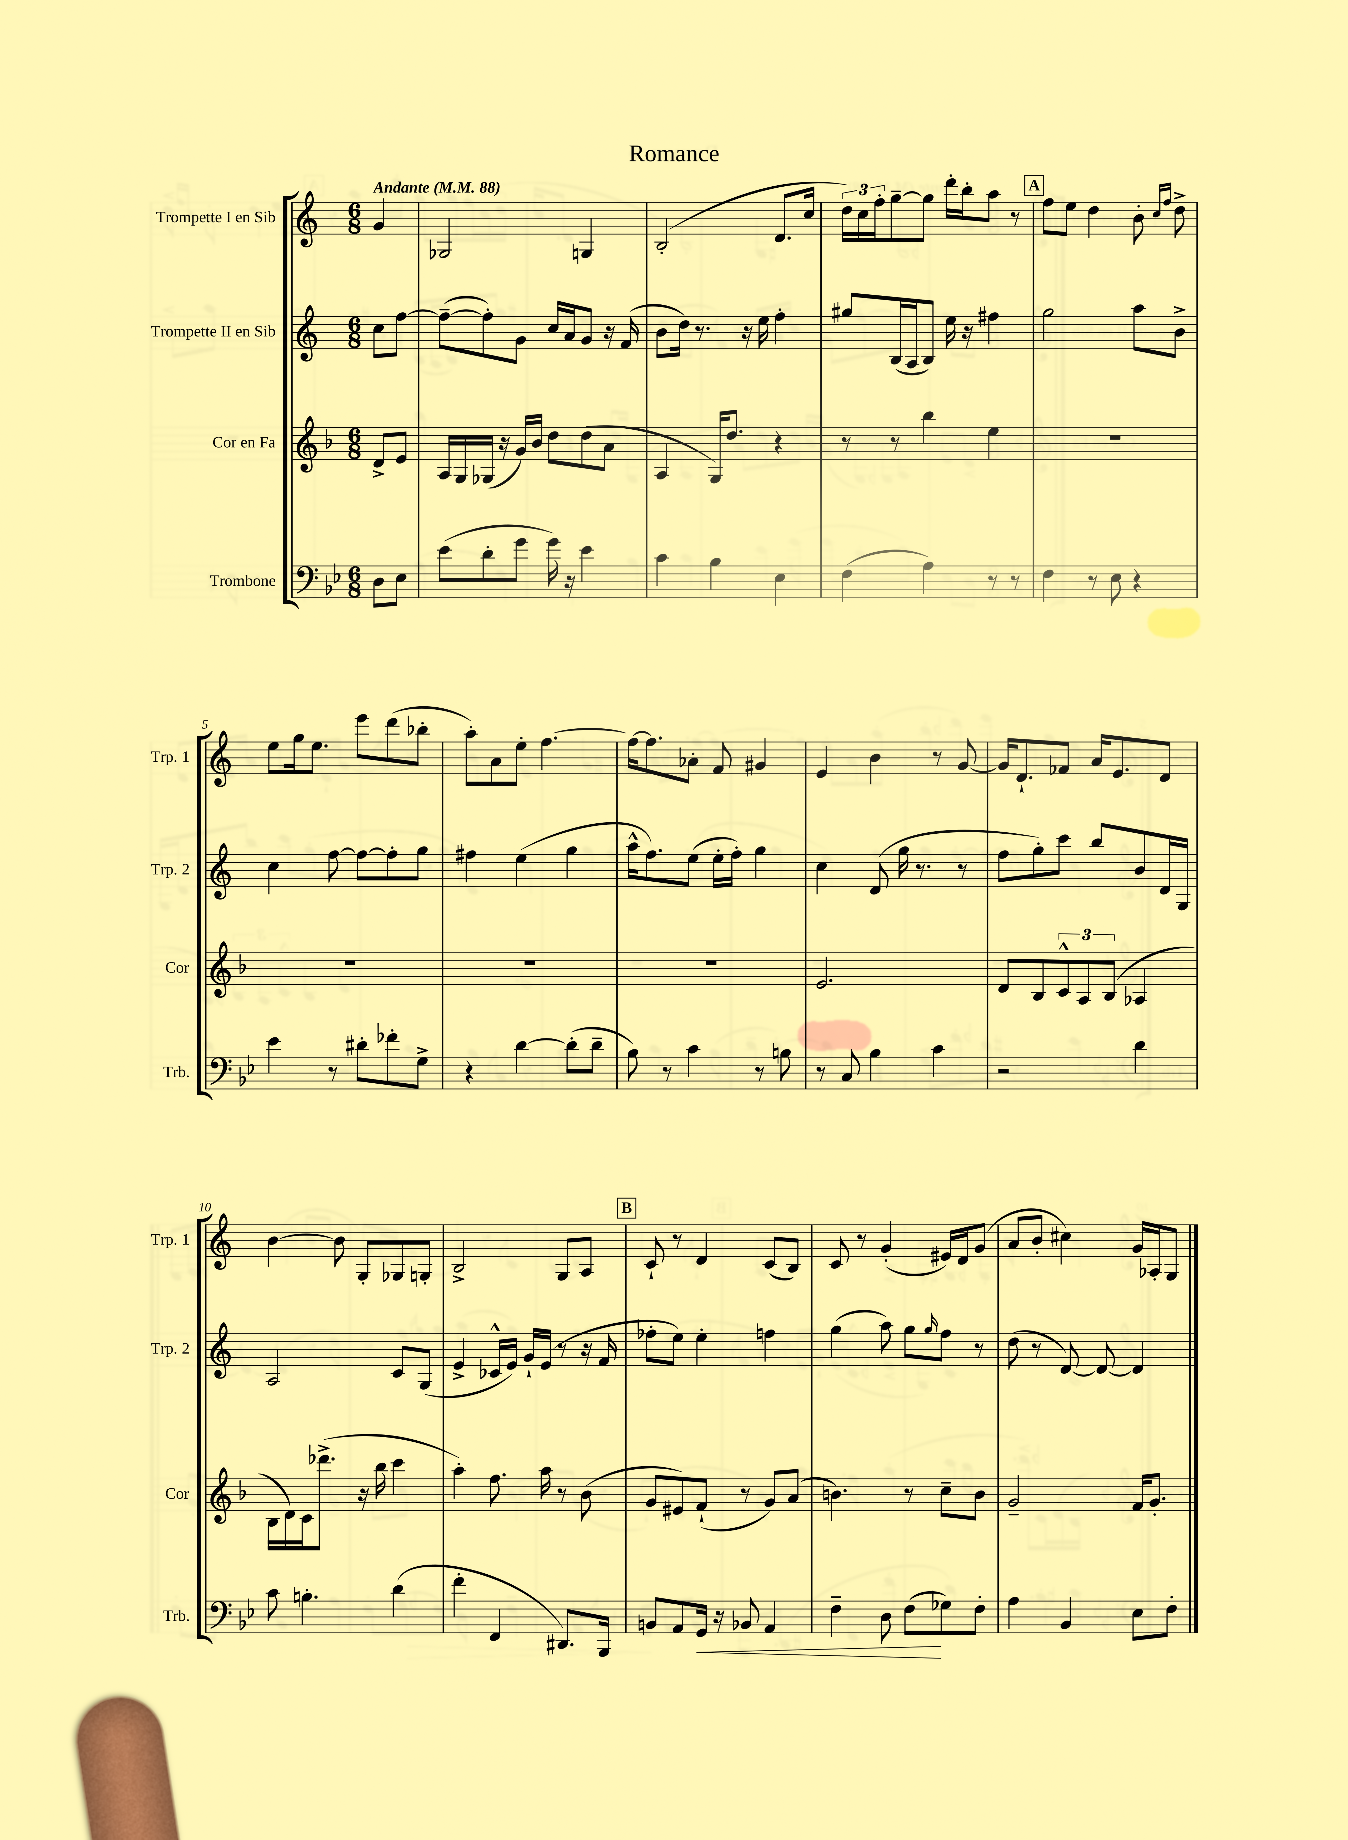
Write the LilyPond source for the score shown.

\header { title = "Romance" }
<<
\new StaffGroup <<
\new Staff = "s0" \with { instrumentName = "Trompette I en Sib" shortInstrumentName = "Trp. 1" } {
    \clef treble \key c \major \numericTimeSignature \time 6/8 \partial 4 \tempo "Andante" 4 = 88
    g'4 |
    ges2 g4 |
    b2-.( d'8. c''16 |
    \tuplet 3/2 { d''16) c''16 f''16-. } g''8~-- g''8 d'''16-. b''16-. a''8 r8 |
    \mark \markup { \box "A" } f''8 e''8 d''4 b'8-. \grace { c''16 f''16 } d''8-> |
    e''8 g''16 e''8. e'''8 d'''8( bes''8-. |
    a''8-.) a'8 e''8-. f''4.~ |
    f''16~ f''8. aes'8-. f'8 gis'4 |
    e'4 b'4 r8 g'8~ |
    g'16 d'8.-! fes'8 a'16 e'8. d'8 |
    b'4~ b'8 g8-. ges8 g8-. |
    b2-> g8 a8 |
    \mark \markup { \box "B" } c'8-! r8 d'4 c'8( b8) |
    c'8 r8 g'4-.( eis'16) d'16 g'8( |
    a'8 b'8-. cis''4) g'16 aes16-. g8 \bar "|." |
}
\new Staff = "s1" \with { instrumentName = "Trompette II en Sib" shortInstrumentName = "Trp. 2" } {
    \clef treble \key c \major \numericTimeSignature \time 6/8 \partial 4
    c''8 f''8~ |
    f''8~--( f''8-.) g'8 c''16 a'16 g'8 r16 f'16( |
    b'8 d''16) r8. r16 e''16 f''4-. |
    gis''8 b16( a16 b8) e''16 r16 fis''4 |
    \mark \markup { \box "A" } g''2 a''8 b'8-> |
    c''4 f''8~ f''8~ f''8-. g''8 |
    fis''4 e''4( g''4 |
    a''16-^ f''8.) e''8( e''16-. f''16-.) g''4 |
    c''4 d'8( g''16 r8. r8 |
    f''8 g''8-.) c'''8 b''8 b'8 d'16 g16 |
    a2 c'8 g8( |
    e'4-> ces'16-^ e'16) g'16-! e'16( r8 r16 f'16 |
    \mark \markup { \box "B" } fes''8-. e''8) e''4-. f''4 |
    g''4( a''8) g''8 \grace { g''16 } f''8 r8 |
    d''8( r8 d'8~) d'8~ d'4 \bar "|." |
}
\new Staff = "s2" \with { instrumentName = "Cor en Fa" shortInstrumentName = "Cor" } {
    \clef treble \key f \major \numericTimeSignature \time 6/8 \partial 4
    d'8-> e'8 |
    a16 g16 ges16( r16 g'16) bes'16 d''8 d''8( a'8 |
    a4 g16) d''8. r4 |
    r8 r8 bes''4 e''4 |
    \mark \markup { \box "A" } R2. |
    R2. |
    R2. |
    R2. |
    e'2. |
    d'8 bes8 \tuplet 3/2 { c'8-^ a8 bes8( } aes4 |
    bes16 d'16) c'16 des'''8.->( r16 bes''16 c'''4 |
    a''4-.) f''8. a''16 r8 bes'8( |
    \mark \markup { \box "B" } g'8 eis'8) f'8-!( r8 g'8) a'8( |
    b'4.) r8 c''8-- b'8 |
    g'2-- f'16 g'8.-. \bar "|." |
}
\new Staff = "s3" \with { instrumentName = "Trombone" shortInstrumentName = "Trb." } {
    \clef bass \key bes \major \numericTimeSignature \time 6/8 \partial 4
    d8 ees8 |
    ees'8( d'8-. g'8 g'16) r16 ees'4 |
    c'4 bes4 ees4 |
    f4( a4) r8 r8 |
    \mark \markup { \box "A" } f4 r8 ees8 r4 |
    ees'4 r8 dis'8-. fes'8-. g8-> |
    r4 d'4~ d'8-.( d'8-- |
    bes8) r8 c'4 r8 b8 |
    r8 c8 bes4 c'4 |
    r2 d'4 |
    c'8 b4.-. d'4( |
    f'4-. f,4 dis,8.) bes,,16 |
    \mark \markup { \box "B" } b,8 a,8 g,16\< r16 bes,8 a,4 |
    f4-- d8 f8\!( ges8) f8-. |
    a4 bes,4 ees8 f8-. \bar "|." |
}
>>
>>
